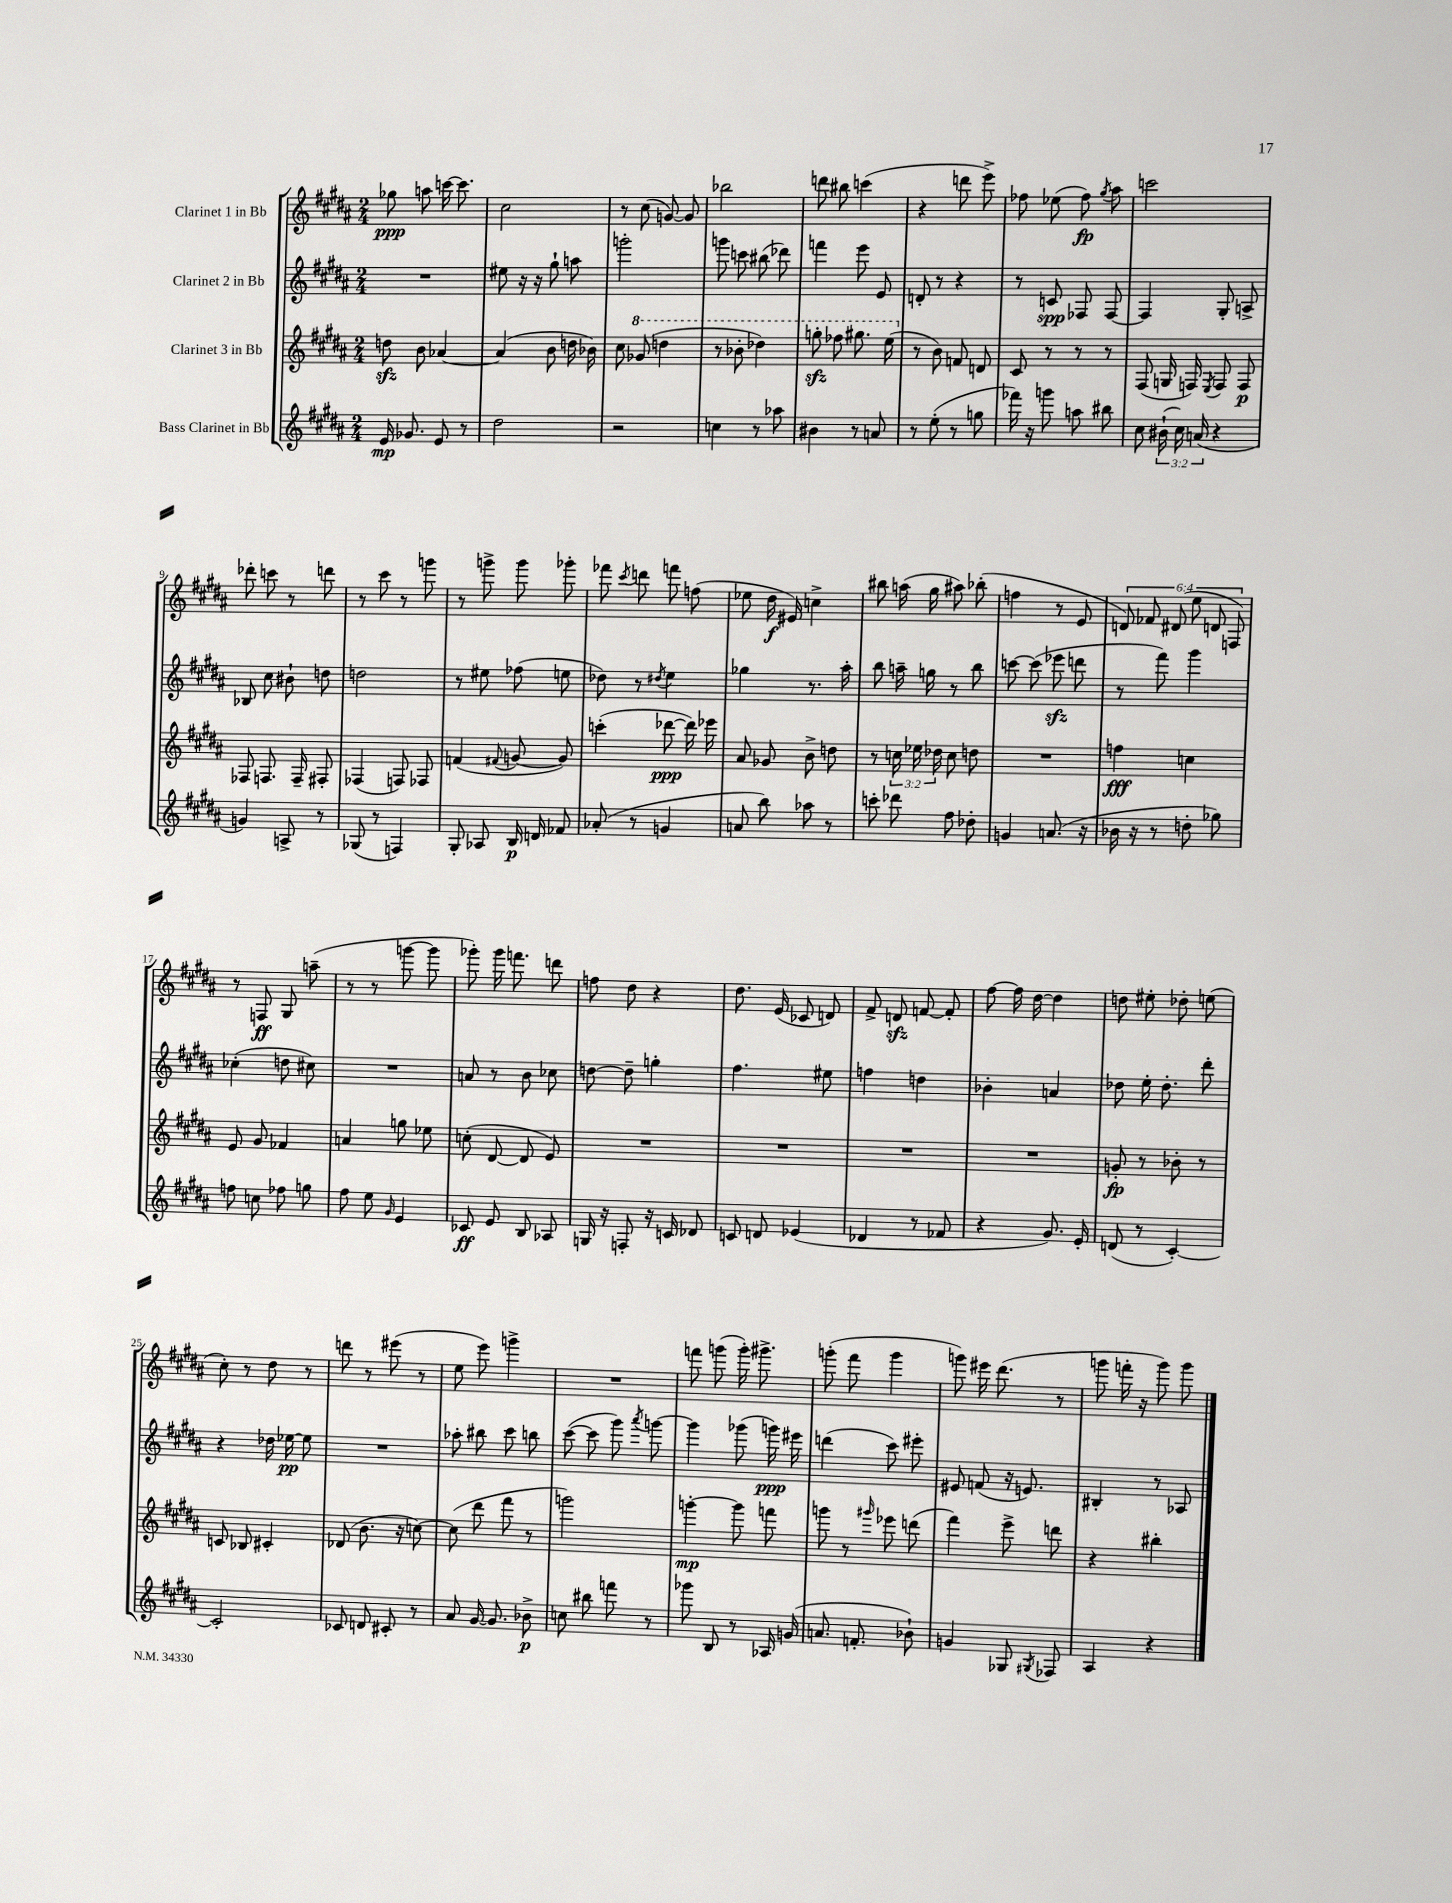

**kern	**dynam	**kern	**dynam	**kern	**dynam	**kern	**dynam
*part4	*part4	*part3	*part3	*part2	*part2	*part1	*part1
*staff4	*staff4	*staff3	*staff3	*staff2	*staff2	*staff1	*staff1
*I"Bass Clarinet in Bb	*	*I"Clarinet 3 in Bb	*	*I"Clarinet 2 in Bb	*	*I"Clarinet 1 in Bb	*
*clefG2	*	*clefG2	*	*clefG2	*	*clefG2	*
*k[f#c#g#d#a#]	*	*k[f#c#g#d#a#]	*	*k[f#c#g#d#a#]	*	*k[f#c#g#d#a#]	*
*M2/4	*	*M2/4	*	*M2/4	*	*M2/4	*
=1	=1	=1	=1	=1	=1	=1	=1
16e/	mp	8ddnzz\	.	2r	.	8gg-X\	ppp
8.g-X/	.	.	.	.	.	.	.
.	.	8b\	.	.	.	8aan\	.
8e/	.	[4a-X/	.	.	.	[16cccn\	.
.	.	.	.	.	.	8.ccc\]	.
8r	.	.	.	.	.	.	.
=2	=2	=2	=2	=2	=2	=2	=2
2dd#\	.	(4a-/]	.	8ee#X\	.	2cc#\	.
.	.	.	.	16r	.	.	.
.	.	.	.	16r	.	.	.
.	.	8b\	.	8gg#`\	.	.	.
.	.	16ddn\	.	8aan\	.	.	.
.	.	16b-X\)	.	.	.	.	.
=3	=3	=3	=3	=3	=3	=3	=3
2r	.	8cc#\	.	2gggn'\	.	8r	.
*	*	*8va	*	*	*	*	*
.	.	(8gg-X/	.	.	.	(8cc#\	.
.	.	4dddn\	.	.	.	[8gn/)	.
.	.	.	.	.	.	8g/]	.
=4	=4	=4	=4	=4	=4	=4	=4
4ccn\	.	8r	.	8gggn\	.	2bb-X\	.
.	.	8bb-X'\	.	8cccn\	.	.	.
8r	.	4ddd-X\)	.	(8bb#X\	.	.	.
8aa-X\	.	.	.	8ddd-X\)	.	.	.
=5	=5	=5	=5	=5	=5	=5	=5
4b#X\	.	8gggnzz'\	.	4fffn\	.	8dddn\	.
.	.	8fff-X\	.	.	.	8bb#X\	.
8r	.	8.ggg#X\	.	8eee\	.	(4cccn\	.
8an/	.	.	.	8e/	.	.	.
.	.	(16eee\	.	.	.	.	.
=6	=6	=6	=6	=6	=6	=6	=6
*	*	*X8va	*	*	*	*	*
8r	.	8r	.	8dn'/	.	4r	.
(8ee'\	.	8b\)	.	8r	.	.	.
8r	.	8fn/	.	4r	.	8dddn\	.
8ggn\	.	8dn/	.	.	.	8eee^\)	.
=7	=7	=7	=7	=7	=7	=7	=7
16fff-X\)	.	8c#/	.	8r	.	8ff-X\	.
16r	.	.	.	.	.	.	.
8gggn\	.	8r	.	8cn/	spp	(8ee-X\	.
8aan\	.	8r	.	8F-X/	.	8ff-\)	fp
.	.	.	.	.	.	8qgg#/	.
8bb#X\	.	8r	.	[8F-/	.	8aa#\	.
=8	=8	=8	=8	=8	=8	=8	=8
8cc#\	.	(8F#/	.	4F-/]	.	2cccn\	.
(24b#X`\	.	16Gn/	.	.	.	.	.
24cc#\)	.	.	.	.	.	.	.
.	.	16Fn/)	.	.	.	.	.
(24an/	.	.	.	.	.	.	.
.	.	8qE/	.	.	.	.	.
4r	.	8F/	.	8G#'/	.	.	.
.	.	8F/	p	8An^/	.	.	.
!!LO:LB:g=z
=9	=9	=9	=9	=9	=9	=9	=9
4gn/)	.	8F-X/	.	8B-X/	.	8ddd-X'\	.
.	.	8.Fn/	.	8cc#\	.	8cccn\	.
8An^/	.	.	.	8b#X`\	.	8r	.
.	.	16F~/	.	.	.	.	.
8r	.	8F#X'/	.	8ddn\	.	8dddn\	.
=10	=10	=10	=10	=10	=10	=10	=10
(8G-X/	.	(4F-X/	.	2ddn\	.	8r	.
8r	.	.	.	.	.	8ccc#\	.
4Fn/)	.	8Fn/)	.	.	.	8r	.
.	.	8F-X/	.	.	.	8gggn\	.
=11	=11	=11	=11	=11	=11	=11	=11
8G#'/	.	(4fn/	.	8r	.	8r	.
8A-X/	.	.	.	8ee#X\	.	8gggn^\	.
.	.	8qqf#X/	.	.	.	.	.
16B/	p	[8gn/	.	(8ff-X\	.	8ggg\	.
16dn/	.	.	.	.	.	.	.
8f-X/	.	8g/])	.	8een\	.	8ggg-X'\	.
=12	=12	=12	=12	=12	=12	=12	=12
(8a-X'/	.	(4cccn'\	.	8dd-X\)	.	8fff-X\	.
.	.	.	.	.	.	8qccc#/	.
8r	.	.	.	8r	.	8dddn\	.
.	.	.	.	8qdd#X/	.	.	.
4gn/	.	[8ddd-X\	ppp	4ee\	.	8fffn\	.
.	.	16ddd-\])	.	.	.	(8ffn\	.
.	.	16eee-X\	.	.	.	.	.
=13	=13	=13	=13	=13	=13	=13	=13
8an/	.	8a#/	.	4gg-X\	.	8ee-X\	.
8bb\)	.	8g-X/	.	.	.	16dd#\	f
.	.	.	.	.	.	16e#X/)	.
8aa-X\	.	8b^\	.	8.r	.	4ccn^\	.
8r	.	8ddn\	.	.	.	.	.
.	.	.	.	16aa#'\	.	.	.
=14	=14	=14	=14	=14	=14	=14	=14
8cccn'\	.	8r	.	8bb\	.	8bb#X\	.
8ddd-X\	.	24ccn\	.	16aan~\	.	(16aan\	.
.	.	24ee-X\	.	.	.	.	.
.	.	.	.	16ggn\	.	16gg#\	.
.	.	24dd-X\	.	.	.	.	.
8ff#\	.	8cc\	.	8r	.	8aa#X\)	.
8dd-X'\	.	8ddn\	.	8bb\	.	(8bb-X'\	.
=15	=15	=15	=15	=15	=15	=15	=15
4gn/	.	2r	.	[8cccn\	.	4ffn\	.
.	.	.	.	(8ccc\]	.	.	.
(8.an/	.	.	.	8eee-Xzz\	.	8r	.
.	.	.	.	8dddn\	.	8e/	.
16r	.	.	.	.	.	.	.
=16	=16	=16	=16	=16	=16	=16	=16
16b-X\	.	4ffn\	fff	8r	.	12dn/)	.
16r	.	.	.	.	.	.	.
.	.	.	.	.	.	12f-X/	.
8r	.	.	.	8fff#\)	.	.	.
.	.	.	.	.	.	(12d#X/	.
8ddn'\	.	4ccn\	.	4ggg#\	.	12ee\	.
.	.	.	.	.	.	12dn/	.
8gg-X\)	.	.	.	.	.	.	.
.	.	.	.	.	.	12Fn/)	.
!!LO:LB:g=z
=17	=17	=17	=17	=17	=17	=17	=17
8ffn\	.	8e/	.	(4cc-X'\	.	8r	.
8ccn\	.	8g#/	.	.	.	8Fn/	ff
8ff-X\	.	4f-X/	.	8ddn\	.	8G#/	.
8ggn\	.	.	.	8cc#X\)	.	(8aan~\	.
=18	=18	=18	=18	=18	=18	=18	=18
8ff#\	.	4an/	.	2r	.	8r	.
8ee\	.	.	.	.	.	8r	.
16qqg#/	.	.	.	.	.	.	.
4e/	.	8ggn\	.	.	.	[8gggn\	.
.	.	8ee-X\	.	.	.	8ggg\]	.
=19	=19	=19	=19	=19	=19	=19	=19
8c-X/	ff	(8ccn'\	.	8an/	.	8ggg-X'\)	.
8e/	.	[8d#/	.	8r	.	16ggg-\	.
.	.	.	.	.	.	8.fffn\	.
8B/	.	8d#/]	.	8b\	.	.	.
8A-X/	.	8e/)	.	8cc-X\	.	8dddn\	.
=20	=20	=20	=20	=20	=20	=20	=20
16Gn/	.	2r	.	[8ddn\	.	8ffn\	.
16r	.	.	.	.	.	.	.
8Fn'/	.	.	.	8dd~\]	.	8dd#\	.
16r	.	.	.	4ggn'\	.	4r	.
16cn/	.	.	.	.	.	.	.
8d-X/	.	.	.	.	.	.	.
=21	=21	=21	=21	=21	=21	=21	=21
8cn/	.	2r	.	4.ff#\	.	8.dd#\	.
8dn/	.	.	.	.	.	.	.
.	.	.	.	.	.	(16e/	.
(4e-X/	.	.	.	.	.	8c-X/	.
.	.	.	.	8ee#X\	.	8dn/)	.
=22	=22	=22	=22	=22	=22	=22	=22
4d-X/	.	2r	.	4ffn\	.	8f#^/	.
.	.	.	.	.	.	8dnzz/	.
8r	.	.	.	4ddn\	.	[8fn/	.
8f-X/	.	.	.	.	.	8f'/]	.
=23	=23	=23	=23	=23	=23	=23	=23
4r	.	2r	.	4b-X'\	.	[8ff#\	.
.	.	.	.	.	.	16ff#\]	.
.	.	.	.	.	.	[16dd#\	.
8.g#/)	.	.	.	4an/	.	4dd#\]	.
16e'/	.	.	.	.	.	.	.
=24	=24	=24	=24	=24	=24	=24	=24
(8dn/	.	8gn'/	fp	8dd-X\	.	8ddn\	.
8r	.	8r	.	16ee'\	.	8ee#X'\	.
.	.	.	.	8.dd-'\	.	.	.
[4c#'/)	.	8b-X'\	.	.	.	8dd-X'\	.
.	.	8r	.	8ddd#'\	.	(8een\	.
!!LO:LB:g=z
=25	=25	=25	=25	=25	=25	=25	=25
2c#'/]	.	8cn/	.	4r	.	8cc#'\)	.
.	.	8B-X/	.	.	.	8r	.
.	.	4c#X'/	.	16dd-X\	.	8dd#\	.
.	.	.	.	[16ee-X\	pp	.	.
.	.	.	.	8ee-\]	.	8r	.
=26	=26	=26	=26	=26	=26	=26	=26
8c-X/	.	(8d-X/	.	2r	.	8dddn\	.
8dn/	.	8.b\	.	.	.	8r	.
8c#X'/	.	.	.	.	.	(8eee#X\	.
.	.	16r	.	.	.	.	.
8r	.	[8ccn\)	.	.	.	8r	.
=27	=27	=27	=27	=27	=27	=27	=27
8a#/	.	(8cc\]	.	8aa-X'\	.	8ee\	.
[16g#/	.	8ddd#\	.	8bb#X\	.	8eee\)	.
8.g#/]	.	.	.	.	.	.	.
.	.	8fff#\	.	8ccc#\	.	4gggn^\	.
8b-X^\	p	8r	.	8bbn\	.	.	.
=28	=28	=28	=28	=28	=28	=28	=28
8ccn\	.	2gggn\)	.	([8ccc#\	.	2r	.
8bb#X\	.	.	.	8ccc#\]	.	.	.
8fffn\	.	.	.	8ggg#\)	.	.	.
.	.	.	.	8qaaa#/	.	.	.
8r	.	.	.	[8gggn\	.	.	.
=29	=29	=29	=29	=29	=29	=29	=29
8ggg-X\	.	[4gggn'\	mp	4ggg\]	.	8fffn\	.
8B/	.	.	.	.	.	(8gggn\	.
8r	.	8ggg\]	.	(8ggg-X\	.	16ggg'\)	.
.	.	.	.	.	.	8.ggg#X^\	.
16A-X/	.	8fffn\	.	16gggn\)	ppp	.	.
(16gn/	.	.	.	16eee#X\	.	.	.
=30	=30	=30	=30	=30	=30	=30	=30
8.an/	.	8gggn\	.	(4dddn\	.	(8gggn'\	.
.	.	8r	.	.	.	8fff#\	.
8.fn'/	.	.	.	.	.	.	.
.	.	16qqggg#X/	.	.	.	.	.
.	.	8eee-X\	.	8ccc#\)	.	4ggg\	.
8b-X`\)	.	(8dddn\	.	8eee#X'\	.	.	.
=31	=31	=31	=31	=31	=31	=31	=31
4gn/	.	4fff#\)	.	8e#X/	.	8gggn\)	.
.	.	.	.	(8fn/	.	16eee#X\	.
.	.	.	.	.	.	(8.ddd#\	.
8G-X/	.	8eee^\	.	16r	.	.	.
.	.	.	.	8.en/)	.	.	.
8qG#X/	.	.	.	.	.	.	.
8F-X/	.	8dddn\	.	.	.	8r	.
=32	=32	=32	=32	=32	=32	=32	=32
4A#/	.	4r	.	4B#X'/	.	8gggn\	.
.	.	.	.	.	.	16fffn'\	.
.	.	.	.	.	.	16r	.
4r	.	4bb#X'\	.	8r	.	8ggg\)	.
.	.	.	.	8A-X/	.	8ggg\	.
==	==	==	==	==	==	==	==
*-	*-	*-	*-	*-	*-	*-	*-
